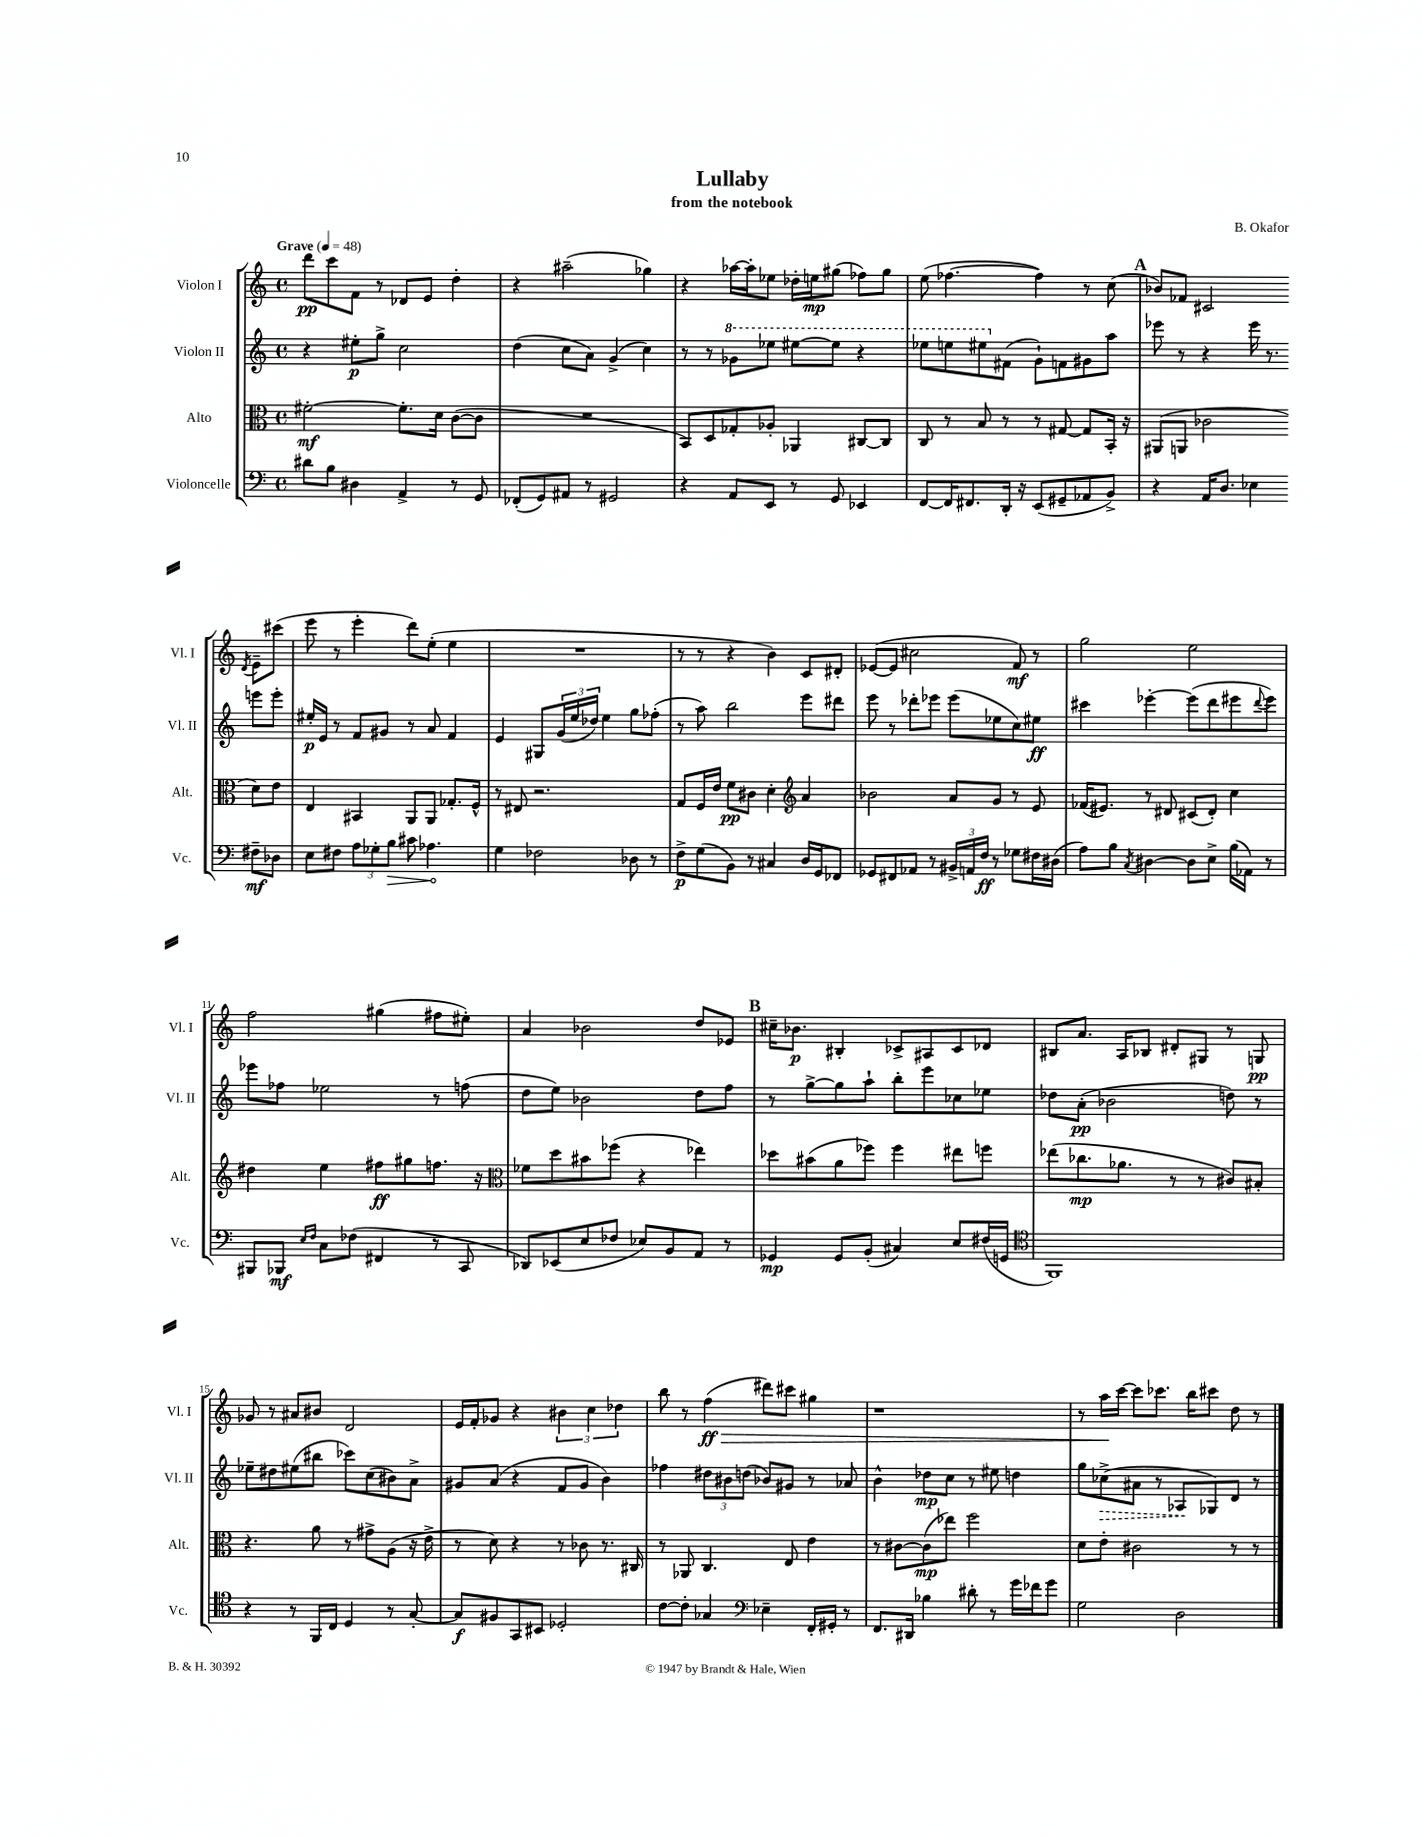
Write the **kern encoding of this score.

**kern	**kern	**kern	**kern
*staff4	*staff3	*staff2	*staff1
*clefF4	*clefC3	*clefG2	*clefG2
*k[]	*k[]	*k[]	*k[]
*M4/4	*M4/4	*M4/4	*M4/4
*met(c)	*met(c)	*met(c)	*met(c)
*MM48	*MM48	*MM48	*MM48
8d#\L	[2f#'\	4r	8ddd\L
8B\J	.	.	8ccc\
4D#\	.	8ee#'\L	8f\J
.	.	8gg^\J	8r
4AA^/	8.f#'\]L	2cc\	8d-/L
.	.	.	8e/J
.	16d\Jk	.	.
8r	([8c\L	.	4dd'\
8GG/	8c\]J	.	.
=	=	=	=
(8FF-'/L	1r	(4dd\	4r
8GG/)	.	.	.
8AA#/J	.	8cc\L	(2aa#~\
8r	.	8a\J)	.
2GG#/	.	(4g^/	.
.	.	4cc\)	4gg-\)
=	=	=	=
4r	8BB/L)	8r	4r
.	8D/	8r	.
8AA/L	8G-'/	8gg-\L	[16aa-\LL
.	.	.	16aa-'\]J
8EE/J	8A-'/J	8eee-\J	8ee-\J
8r	4AA-/	[8eee#\L	16dd-'\LL
.	.	.	16ee\J
8GG/	.	8eee#\]J	(8gg#\J
4EE-/	[8C#/L	4r	8ff-\L)
.	8C#/]J	.	8gg#\J
=	=	=	=
[8FF/L	8C/	8eee-\L	(8ee\
16FF/]K	8r	8eee\	[4.ff-\
8.FF#/	.	.	.
.	8B/	8eee#\	.
16DD'/Jk	8r	(8f#\J	.
16r	.	.	.
(8EE/L	8r	8g`\L)	4ff-\])
8GG#~/	[8G#/	8f\	.
8AA-/	8G#/]L	8g#\	8r
8BB^/J)	16BB'/Jk	8aa\J	(8cc\
.	16r	.	.
=	=	=	=
4r	(8AA#/L	8eee-\	8b-/L)
.	8AA/J	8r	8f-/J
16AA/LK	2c-\	4r	2c#/
8.D/J	.	.	.
4E-\	.	16eee-\	.
.	.	8.r	.
.	.	.	8qd/
8F#~\L	8d\L)	8eee\L	8e~\L
8D-\J	8e\J	8eee'\J	(8ccc#\J
=	=	=	=
8E\L	4E/	16ee#'/LL	8eee\
.	.	16e/JJ	.
8F#\J	.	8r	8r
12A\L	4BB#/	8f/L	4eee'\
12G-'\	.	.	.
.	.	8g#/J	.
12B\J	.	.	.
8c#\	8AA/L	8r	8ddd\L)
4.A-\	8AA/J	8a/	(8ee'\J
.	8.G-'/L	4f/	4ee\
.	16F^^/Jk	.	.
=	=	=	=
4G\	8r	4e/	1r
.	8E#/	.	.
2F-\	2.r	8G#/L	.
.	.	(24g/L	.
.	.	24ee/	.
.	.	24dd-/JJ)	.
.	.	4ee\	.
8D-\	.	8gg\L	.
8r	.	(8ff-'\J	.
=	=	=	=
8F^\L	8G/L	8r	8r
(8G\	16F/L	8aa\)	8r
.	16e/JJ	.	.
8BB\J)	8f\L	2bb\	4r
8r	8c#\J	.	.
4C#/	4d'\	.	4b\)
*	*clefG2	*	*
16D/LL	4a/	8eee\L	8c/L
16GG/J	.	.	.
8FF-/J	.	8ddd#\J	8d#'/J
=	=	=	=
8GG-/L	2b-\	8eee\	([8e-/L
8FF#/	.	8r	8e-/]J
8AA-/J	.	8ddd-'\L	2cc#\
8r	.	8eee-\J	.
24BB#^/LL	8a/L	(8eee-\L	.
24AA/	.	.	.
24F/JJ	.	.	.
8r	8g/J	8ee-\	.
8G-\L	8r	8cc\)	8f/)
16F#\L	8e/	8ee#\J	8r
(16D#\JJ	.	.	.
=	=	=	=
8A\L)	(16f-/LK	4ccc#\	2gg\
.	8.e#/J)	.	.
8B\J	.	.	.
8qC/	.	.	.
[4D#\	8r	[4eee-'\	.
.	8d#/	.	.
8D#\]L	(8c#/L	(8eee-\]L	2ee\
8E^\J	8d#'/J)	8ddd\	.
(16B\LL	4cc\	8eee#\	.
16AA-\JJ)	.	.	.
.	.	8qqddd/	.
8r	.	8eee#\J)	.
=	=	=	=
8BBB#/L	4dd#\	8eee-\L	2ff\
8BBB-/J	.	8ff-\J	.
16qqE/LL	.	.	.
16qqF/JJ	.	.	.
8C\L	4ee\	2ee-\	.
(8F-\J	.	.	.
4FF#/	8ff#\L	.	(4gg#\
.	8gg#\	.	.
8r	8.ff\J	8r	8ff#\L
8CC/	.	(8ff\	8ee#'\J)
.	16r	.	.
=	=	=	=
*	*clefC3	*	*
8DD-/L)	8f-\L	8dd\L	4a/
(8EE-/	8dd\	8ee\J)	.
8E/	8b#\	2b-\	2b-\
8F-/J	(8ff-\J	.	.
8E-/L)	4r	.	.
8BB/	.	.	.
8AA/J	4ee-\)	8dd\L	8dd/L
8r	.	8ff\J	8e-/J
=	=	=	=
4GG-/	8dd-\L	8r	16cc#~\LK
.	.	.	8.b-\J
.	(8b#\	[8gg^\L	.
8GG-/L	8a\	8gg\]	4B#'/
(8BB'/J	8ff-\J)	8aa`\J	.
4C#/)	4ff-\	8bb'\L	8c-^/L
.	.	8eee\	8A#/
8E/L	8ee#\L	8cc-\	8c-/
(16F#/L	8ff\J	8ee-\J	8d-/J
16GG/JJ	.	.	.
=	=	=	=
*clefC4	*	*	*
1FF)	(8ee-\L	8dd-\L	8B#/L
.	8.cc-\	(8a'\J	8.a/J
.	.	2b-\	.
.	8.a-\J	.	16A/LK
.	.	.	8B-/J
.	8r	.	8d#'/L
.	8r	.	8G#/J
.	8c#/L)	8dd\)	8r
.	8B#'/J	8r	8G/
=	=	=	=
4r	4.r	8ee-~\L	8g-/
.	.	8dd#\	8r
8r	.	(8ee#\	8a#/L
16FF/LL	8a\	8bb#\J	8b#/J
16C/JJ	.	.	.
4D/	8r	8ccc-\L)	2d/
.	8g#^\L	(8cc\	.
8r	(8A\J	8b#\)	.
[8G'/	16r	8a^\J	.
.	16e^\	.	.
=	=	=	=
8G/]L	8r	8g#/L	16e/LL
.	.	.	16f'/J
8F#/	8d\)	(8a/J	8g-/J
8GG/	4r	4r	4r
8BB#/J	.	.	.
2D-'/	8r	8f/L	6b#\
.	8c-\	8g#/J	.
.	.	.	6cc\
.	8.r	4b\)	.
.	.	.	6dd-\
.	16C#/	.	.
=	=	=	=
[8c\L	8r	4ff-\	8bb\
8c'\]J	8AA-/	.	8r
4G-/	4.C/	12dd#\L	(4ff\
.	.	12b#\	.
.	.	(12dd\J	.
*clefF4	*	*	*
4E-~\	.	8b-/L)	8ddd#\L)
.	8E/	8g#/J	8ccc#\J
16FF'/LL	4e\	8r	4gg#\
16GG#'/JJ	.	.	.
8r	.	8a-/	.
=	=	=	=
8.FF/L	8r	4b^^\	1r
.	[8c#\L	.	.
16DD#/Jk	.	.	.
4B-\	(8c#\]	8dd-\L	.
.	8ee-\J)	8cc\J	.
8d#'\	2ff\	8r	.
8r	.	8ee#\	.
16g\LL	.	4dd\	.
16f-\J	.	.	.
8g\J	.	.	.
=	=	=	=
2G\	8d\L	8gg\L	8r
.	8e'\J	(8cc-^\	16aa\LL
.	.	.	[16ccc\JJ
.	2c#\	8a#\J	8ccc\]L
.	.	8r	8.ccc-\J
2D\	.	8A-/L	.
.	.	.	16bb\LK
.	.	8G-/)	8ccc#\J
.	8r	8d/J	8dd\
.	8r	8r	8r
==	==	==	==
*-	*-	*-	*-
